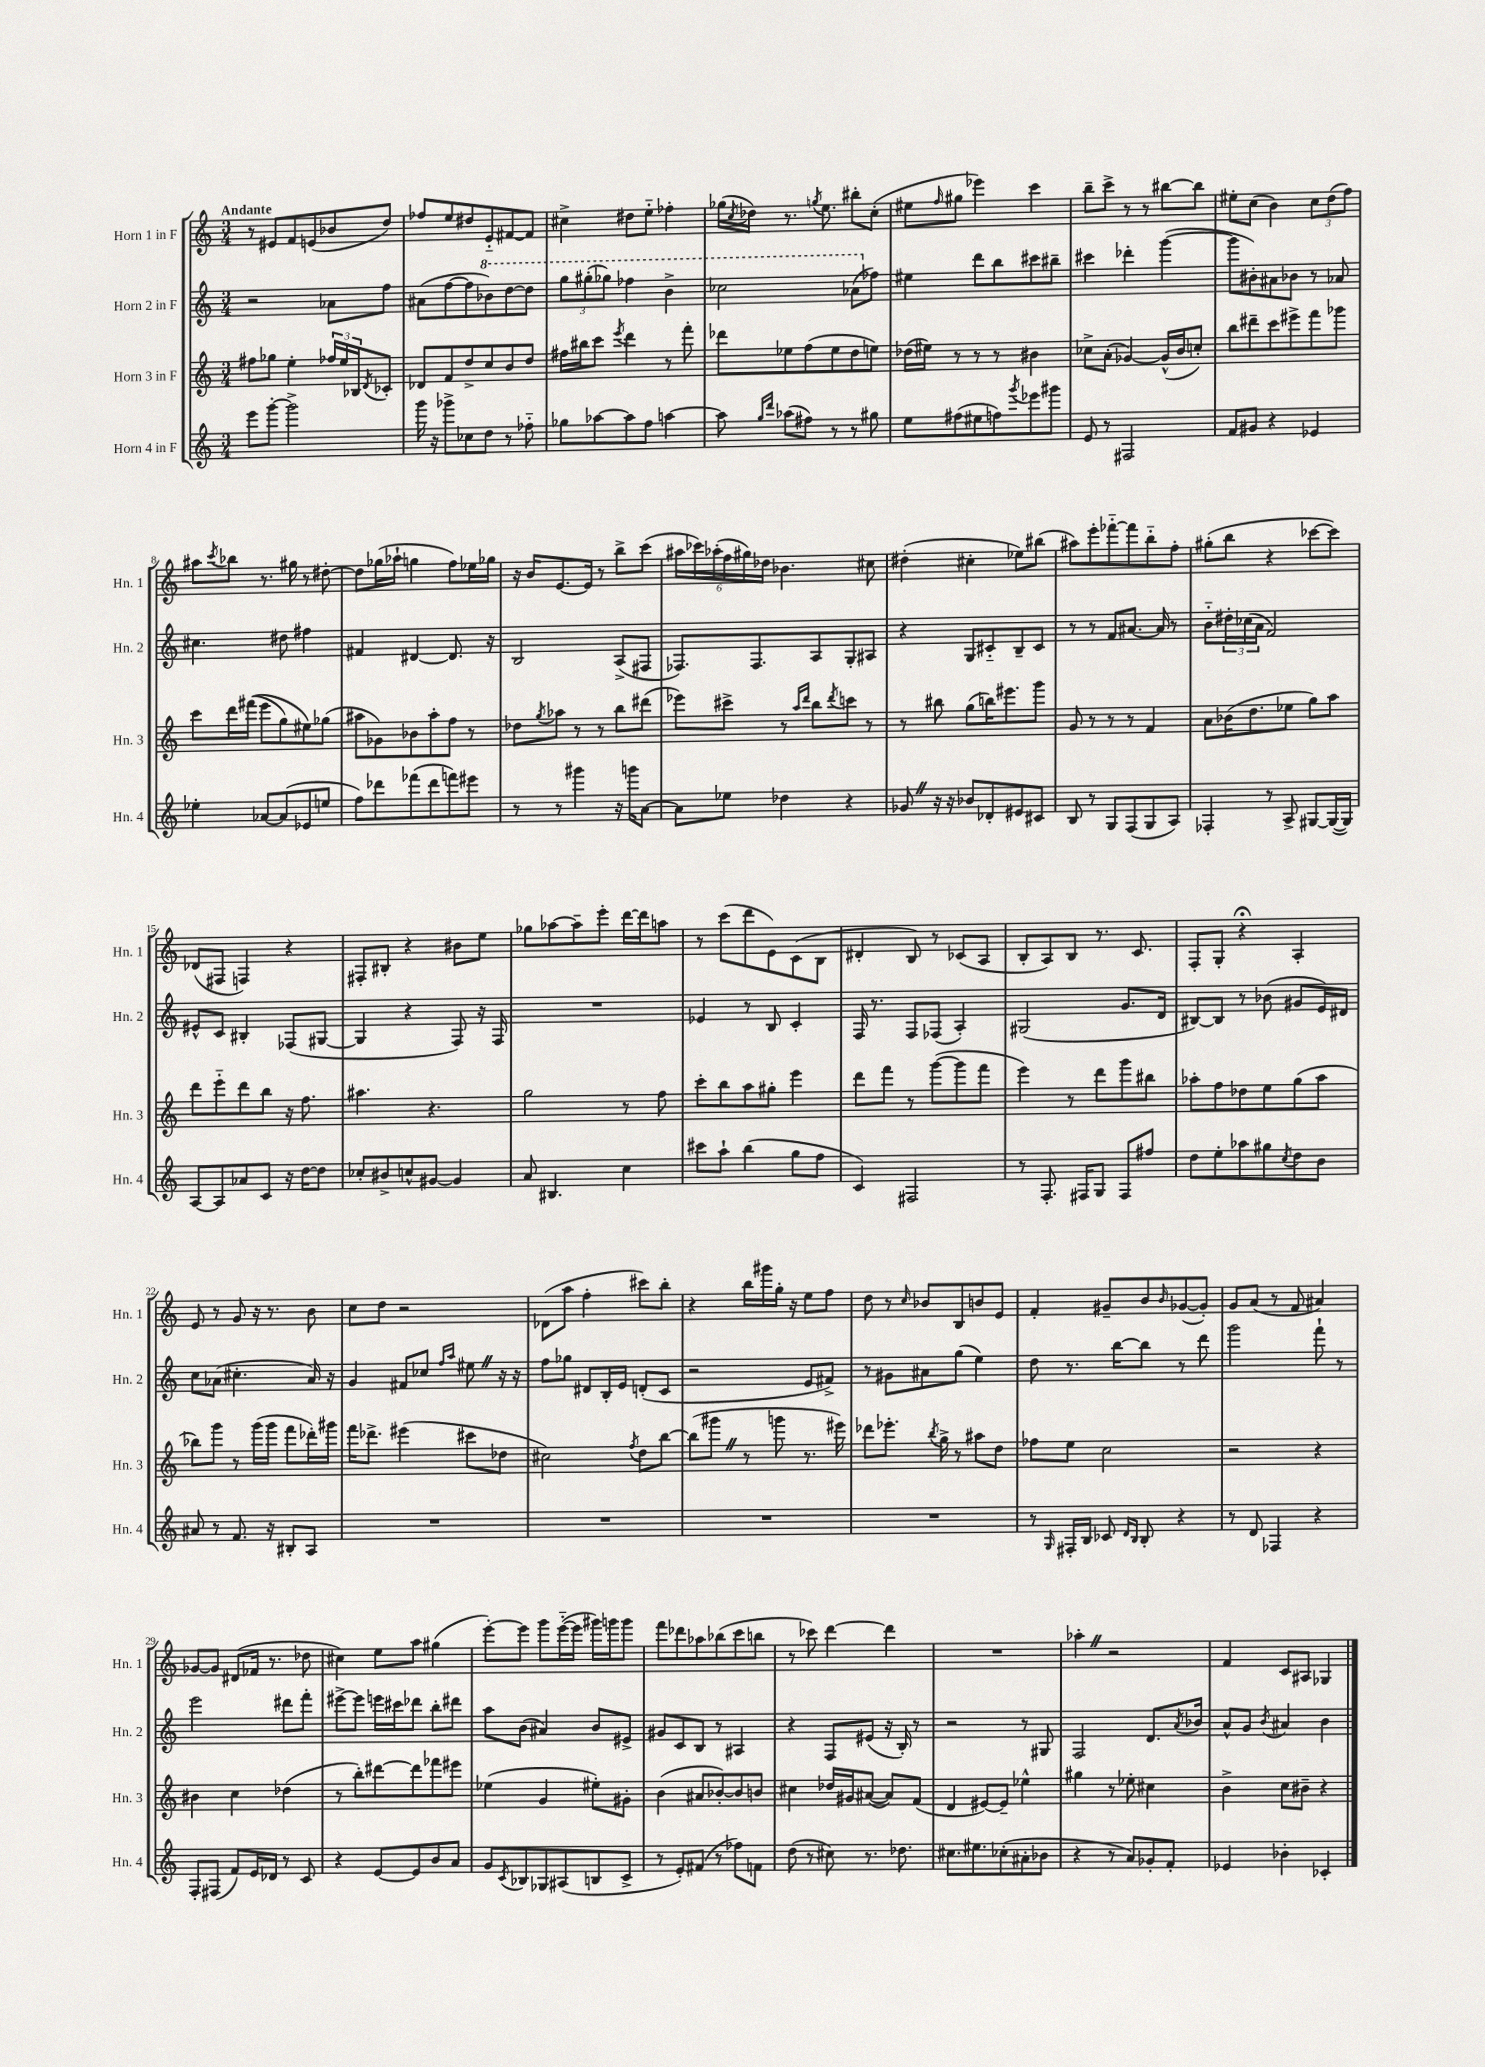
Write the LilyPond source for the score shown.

<<
\new StaffGroup <<
\new Staff = "s0" \with { instrumentName = "Horn 1 in F" shortInstrumentName = "Hn. 1" } {
    \clef treble \key c \major \numericTimeSignature \time 3/4 \tempo "Andante"
    r8 eis'8 f'8 e'8( bes'8 d''8) |
    fes''8 e''8 dis''8 e'8-_ fis'8~ fis'8 |
    cis''4-> dis''8 e''8-_ fes''4-. |
    ges''16( \acciaccatura { c''8 } des''16) r8. \acciaccatura { g''8 } e''8. bis''8-. c''8-.( |
    eis''8 \grace { f''16 } gis''8 ees'''4) c'''4 |
    b''8-- c'''8-> r8 r8 bis''8~ bis''8 |
    eis''8-. c''8( b'4) \tuplet 3/2 { c''8 d''8( f''8) } |
    ais''8 \acciaccatura { c'''8 } bes''8 r8. gis''16 r8 dis''8~-. |
    dis''8 ges''16( aes''16-! g''4 f''8) ees''16 ges''16 |
    r16 b'16 e'8.~ e'16 r8 b''8-> c'''8( |
    \tuplet 6/4 { ais''16 ces'''16) aes''16-.( f''16 gis''16) des''16 } bes'4. cis''8 |
    dis''4-.( cis''4-. ees''8) bis''8( |
    ais''8) e'''8-. fes'''8~-_ fes'''8 b''8-_ f''8-. |
    gis''8-.( b''8 r4 ces'''8~ ces'''8) |
    des'8( fis8 f4) r4 |
    fis8-. bis8-. r4 bis'8 e''8 |
    ges''8 aes''8~ aes''8-- e'''8-. d'''16~ d'''16 a''8 |
    r8 c'''8( d'''8 e'8) c'8( b8 |
    dis'4-. b8) r8 ces'8( a8 |
    b8-. a8) b8 r8. c'8. |
    f8-. g8-. r4\fermata a4-. |
    e'8 r8 g'8 r16 r8. b'8 |
    c''8 d''8 r2 |
    des'8( a''8 f''4-. cis'''8) b''8-. |
    r4 b''16 gis'''16 g''16-. r16 e''8 f''8 |
    d''8 r8 \grace { c''16 } bes'8 b8 b'8 e'8 |
    f'4-. gis'8-- b'8 \grace { b'16 } ges'8~( ges'8-.) |
    g'8 a'8( r8 f'8 ais'4) |
    ges'8~ ges'8 dis'8( fes'16 r8. des''8 |
    cis''4) e''8 a''8 gis''4( |
    e'''8~-.) e'''8 g'''8 e'''16~-_( e'''16 gis'''16) g'''16 g'''8 |
    f'''8 des'''8 aes''8 bes''8( c'''8 b''8 |
    r8 ces'''8) d'''4~ d'''4 |
    R2. |
    aes''4-. \once \override BreathingSign.text = \markup { \musicglyph "scripts.caesura.straight" } \breathe r2 |
    f'4 c'8 ais8 ges4 \bar "|." |
}
\new Staff = "s1" \with { instrumentName = "Horn 2 in F" shortInstrumentName = "Hn. 2" } {
    \clef treble \key c \major \numericTimeSignature \time 3/4
    r2 aes'8 f''8 |
    ais'8( f''8~ f''8 \ottava #1 bes''8) d'''8~ d'''8 |
    \tuplet 3/2 { g'''8 gis'''8-.( ges'''8) } fes'''4 b''4-> |
    ces'''2 aes''8( \ottava #0 fes''8) |
    eis''4 d'''8 b''8 cis'''8 bis''8-- |
    cis'''4 des'''4-. g'''4~( |
    g'''8 bis'8-.) ais'8 bes'8 r8 aes'8 |
    cis''4. dis''8 fis''4 |
    fis'4 dis'4~ dis'8. r16 |
    b2 a8->( fis8 |
    fes8.) fes8. a8 g8-. ais8 |
    r4 g8 cis'8-_ b8-- cis'8 |
    r8 r8 f'8 ais'8.~ ais'16 r8 |
    b'8-_ \tuplet 3/2 { dis''16-. ces''16( a'16 } f'2) |
    eis'8-^ c'8 bis4-. fes8( gis8~ |
    gis4 r4 f8) r16 f16 |
    R2. |
    ees'4 r8 b8 c'4-. |
    f16 r8. f8 fes8( a4-.) |
    gis2( g'8. d'16 |
    bis8~) bis8 r8 bes'8( gis'8 e'16) dis'16 |
    c''8 aes'8( cis''4.-. aes'16) r16 |
    g'4 fis'8 ces''8 \grace { f''16 a''16 } eis''8 \once \override BreathingSign.text = \markup { \musicglyph "scripts.caesura.straight" } \breathe r16 r16 |
    f''8 ges''8 dis'8 b16-. e'16 d'8-.( c'8 |
    r2 e'8 fis'8->) |
    r8 gis'8 ais'8 g''8( e''4) |
    d''8 r8. b''16~ b''8 r8 d'''8 |
    g'''2 f'''8-! r8 |
    e'''2 dis'''8 f'''8-. |
    eis'''8~-> eis'''8 e'''16 cis'''16 des'''8 b''8-. dis'''8 |
    a''8 b'8( ais'4) b'8 eis'8-> |
    gis'8 c'8 b8 r8 ais4 |
    r4 f8 eis'8( r16 b16-.) r8 |
    r2 r8 gis8 |
    f2 d'8. \acciaccatura { a'8 } bes'16 |
    a'8-^ g'8 \acciaccatura { b'8 } ais'4 b'4 \bar "|." |
}
\new Staff = "s2" \with { instrumentName = "Horn 3 in F" shortInstrumentName = "Hn. 3" } {
    \clef treble \key c \major \numericTimeSignature \time 3/4
    fis''8 ges''8 e''4-. \tuplet 3/2 { fes''16 e''16 bes16 } \acciaccatura { d'8 } ces'8-. |
    des'8 f'8 d''8-> c''8 b'8 d''8 |
    fis''16 bis''16 c'''8 \acciaccatura { e'''8 } d'''4 r8 f'''8-. |
    des'''8 ees''8 f''8( ees''8 d''8 e''8) |
    des''16( eis''16) r8 r8 r8 bis'4 |
    ces''8-> a'8-.( ges'4~) ges'16-^( b'16 c''8-.) |
    b''8 dis'''8-- c'''8 eis'''8-> f'''8 ges'''8 |
    c'''8 d'''16 fis'''16(\( e'''8 g''8) eis''8\) ges''8( |
    ais''8 ges'8) bes'8 ais''8-. f''8 r8 |
    des''8 \acciaccatura { g''8 } aes''8 r8 r8 b''8 dis'''8( |
    ees'''8) cis'''8-> r8 \grace { a''16 d'''16 } b''8 \acciaccatura { d'''8 } c'''8 r8 |
    r8 bis''8 g''8( b''16) eis'''8. g'''8 |
    g'8 r8 r8 r8 f'4 |
    a'8 bes'16( d''8. ees''8 g''8) a''8 |
    d'''8 e'''8-_ d'''8 b''8 r16 f''8. |
    ais''4. r4. |
    g''2 r8 f''8 |
    c'''8-. b''8 a''8 gis''8-. e'''4 |
    d'''8 f'''8 r8 g'''8~( g'''8 f'''8 |
    e'''4) r8 d'''8 g'''8 bis''8 |
    aes''8-. f''8 des''8 e''8 g''8( aes''8 |
    bes''8) g'''8 r8 g'''16( g'''16 f'''8 des'''16-.) gis'''16 |
    f'''16 des'''8.-> eis'''4( cis'''8 des''8 |
    cis''2) \acciaccatura { f''8 } d''8 b''8~ |
    b''8( gis'''8 \once \override BreathingSign.text = \markup { \musicglyph "scripts.caesura.straight" } \breathe r8 g'''8 r8. eis'''16) |
    des'''8 ees'''8.-. \acciaccatura { b''8 } g''16-> r8 ais''8 d''8 |
    fes''8 e''8 c''2 |
    r2 r4 |
    bis'4 c''4 des''4( |
    r8 b''8-.) dis'''8~ dis'''8 fes'''8 eis'''8 |
    ees''4( g'4 eis''8-.) gis'8-. |
    b'4( ais'8 bes'8~-.) bes'8 b'8 |
    cis''4 des''16 gis'16 ais'8~( ais'8) f'8( |
    d'4 eis'8~) eis'8-- ees''4-^ |
    gis''4 r8 ees''8-. cis''4 |
    b'4-> c''8 bis'8-- r4 \bar "|." |
}
\new Staff = "s3" \with { instrumentName = "Horn 4 in F" shortInstrumentName = "Hn. 4" } {
    \clef treble \key c \major \numericTimeSignature \time 3/4
    e'''8 g'''8~-. g'''2-> |
    g'''16 r16 ges'''8-> ces''8 d''8 r8 fes''8-_ |
    ges''8 aes''8~ aes''8 f''8 a''4~ |
    a''8 \grace { g''16 d'''16 } aes''8( fis''8) r8 r8 gis''8 |
    e''8 fis''8( eis''8 f''8) \acciaccatura { g'''8 } ees'''8 gis'''8 |
    e'8 r8 fis2 |
    f'8 gis'8 r4 ees'4 |
    ees''4-. aes'8~ aes'8( ees'8 e''8 |
    f''8) des'''8 fes'''8( des'''8 f'''8) eis'''8 |
    r8 r8 gis'''4 r16 g'''16 a'8~ |
    a'8 ees''8 des''4 r4 |
    ges'8 \once \override BreathingSign.text = \markup { \musicglyph "scripts.caesura.straight" } \breathe r16 r16 bes'8 des'8-. eis'8 cis'8 |
    b8 r8 g8 f8( g8 a8) |
    fes4-. r8 a8-> gis8~ gis16~( gis16) |
    a8~ a8 aes'8 c'8 r16 d''16~ d''8 |
    ces''8-. bis'8-> c''8-^ gis'8~ gis'4 |
    a'8 bis4. c''4 |
    cis'''8 a''8-! b''4( g''8 f''8 |
    c'4) fis2 |
    r8 f8.-. fis16 g8 fis8 fis''8 |
    d''8 e''8-. aes''8 gis''8 \acciaccatura { c''8 } d''8 b'8 |
    ais'8 r8 f'8. r16 bis8-. a8 |
    R2. |
    R2. |
    R2. |
    R2. |
    r8 \grace { g16 } fis16-. b16 ces'8 \grace { d'16 b16 } b8-. r4 |
    r8 d'8 fes4 r4 |
    f8-. fis8( f'8) e'16 des'16 r8 c'8 |
    r4 e'8~ e'8 b'8 a'8 |
    g'8 \acciaccatura { c'8 } bes8 ges8 ais8( b8 c'8-> |
    r8 e'8-.) fis'8( r8 fes''8) f'8 |
    d''8( r8 cis''8) r8. des''8. |
    cis''8. eis''8. ces''8-.( ais'8-. bes'8 |
    r4 r8 a'8) ges'8-. f'8-. |
    ees'4 bes'4-. ces'4-. \bar "|." |
}
>>
>>
